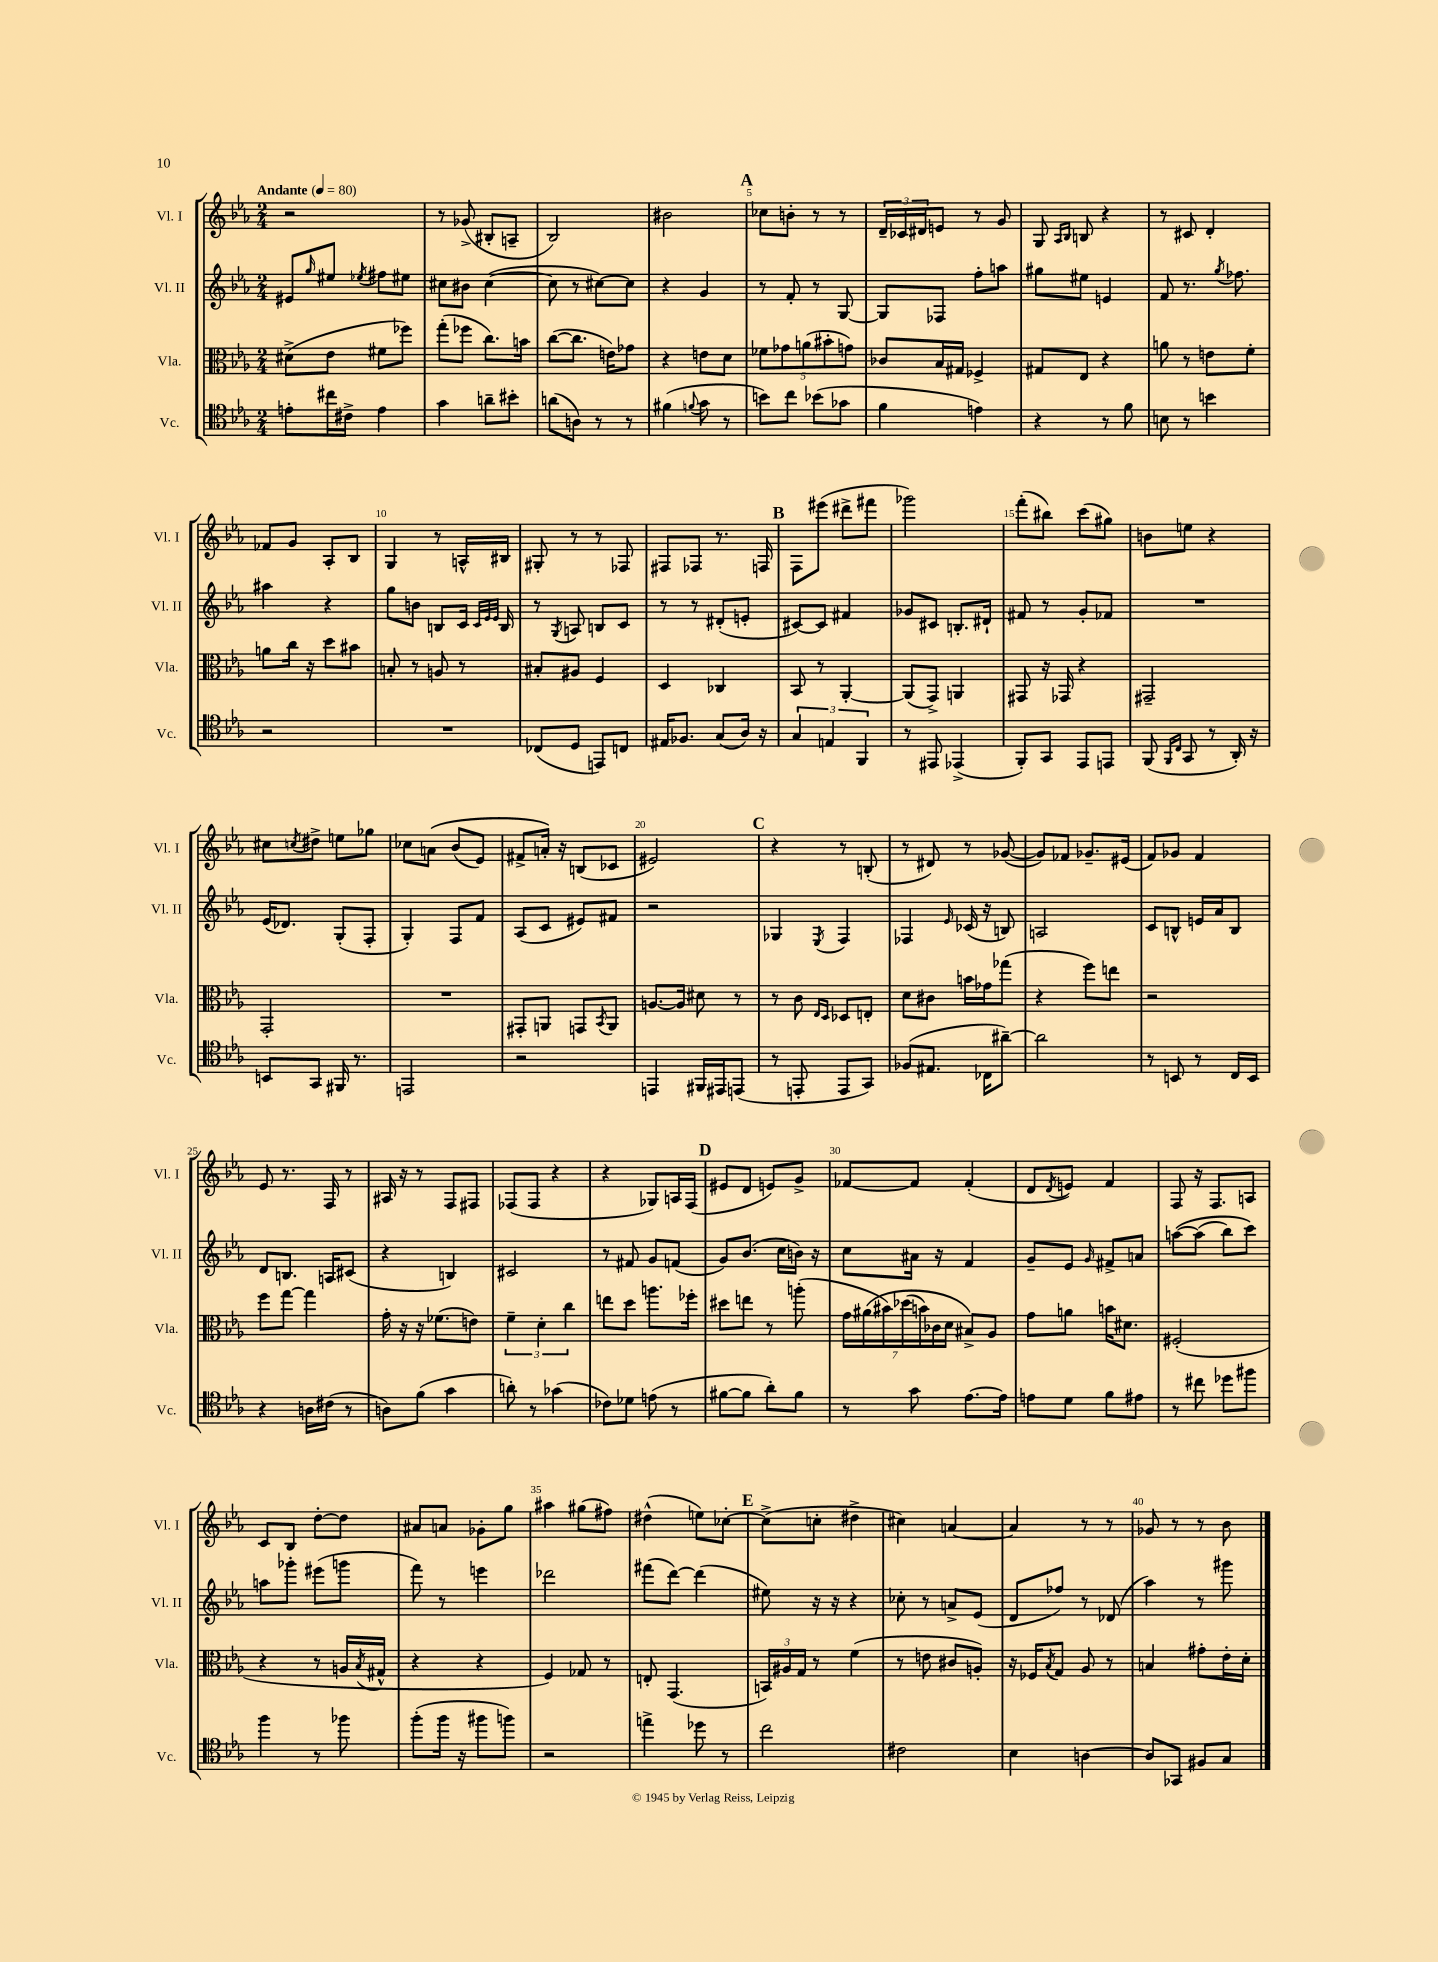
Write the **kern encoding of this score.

**kern	**kern	**kern	**kern
*staff4	*staff3	*staff2	*staff1
*clefC4	*clefC3	*clefG2	*clefG2
*k[b-e-a-]	*k[b-e-a-]	*k[b-e-a-]	*k[b-e-a-]
*M2/4	*M2/4	*M2/4	*M2/4
*MM80	*MM80	*MM80	*MM80
8e'	(8d#^	8e#	2r
.	.	16qqgg	.
16cc#	8e-	8ee#	.
16c#^	.	.	.
.	.	8qee-	.
4e	8f#	8ff#	.
.	8ff-)	8ee#	.
=	=	=	=
4g	(8gg'	8cc#	8r
.	8ff-	8b#	(8g-^
8a~	8.cc)	([4cc#	8B#'
8b#'	.	.	8A~
.	16b	.	.
=	=	=	=
(8a	([8cc	8cc#]	2B-)
8A)	8.cc]	8r	.
8r	.	[8cc#)	.
.	16e)	.	.
8r	8g-	8cc#]	.
=	=	=	=
(4f#	4r	4r	2b#
8qqf	.	.	.
8g	8e	4g	.
8r	8d	.	.
=	=	=	=
8b)	10f-	8r	8cc-
.	10g-	.	.
8cc	.	8f'	8b'
.	(10a	.	.
(8b-	.	8r	8r
.	10b#'	.	.
8g-	.	[8G	8r
.	10g)	.	.
=	=	=	=
4f	8c-	8G]	24d~
.	.	.	24c-
.	.	.	24d#
.	16B-	8F-	8e
.	16G#	.	.
4e)	4F-^	8ff'	8r
.	.	8aa	8g
=	=	=	=
4r	8G#	8gg#	8G
.	.	.	16qqA-
.	.	.	16qqB-
.	8E-	8ee#	8B
8r	4r	4e	4r
8f	.	.	.
=	=	=	=
8B	8a	8f	8r
8r	8r	8.r	8c#
4b	8e	.	4d'
.	.	8qgg	.
.	.	8.ff-	.
.	8f'	.	.
=	=	=	=
2r	8a	4aa#	8f-
.	16cc	.	8g
.	16r	.	.
.	8dd	4r	8A-'
.	8b#	.	8B-
=	=	=	=
2r	8B'	8gg	4G
.	8r	8b	.
.	8A	8B	8r
.	8r	16c	16A^^
.	.	32qqc	.
.	.	32qqe-	.
.	.	32qqe-	.
.	.	16B	16B#
=	=	=	=
(8C-	8B#'	8r	8G#'
.	.	8qG	.
8D	8A#	8A	8r
8EE)	4F	8B	8r
8C	.	8c	8F-
=	=	=	=
16E#	4D	8r	8F#
8.F-	.	.	.
.	.	8r	8F-
(8G	4C-	(8d#'	8.r
16A-)	.	8e'	.
16r	.	.	16F
=	=	=	=
6G	8BB-	[8c#)	8F
.	8r	8c#]	(8eee#
6E	.	.	.
.	[4AA-'	4f#	8ddd#^
6FF	.	.	.
.	.	.	8fff#
=	=	=	=
8r	(8AA-]	8g-	2ggg-)
8EE#	8GG^)	8c#	.
(4EE-^	4AA	8.B'	.
.	.	16d#`	.
=	=	=	=
8FF')	8GG#	8f#	(8fff'
8GG	16r	8r	8bb#)
.	16GG-	.	.
8EE-	4r	8g'	(8ccc
8EE	.	8f-	8gg#)
=	=	=	=
(8FF	2GG#~	2r	8b
16qqFF	.	.	.
16qqC	.	.	.
8GG	.	.	8ee
8r	.	.	4r
16AA-')	.	.	.
16r	.	.	.
=	=	=	=
8BB	2GG'	(16e-	8cc#
.	.	8.d-)	.
.	.	.	8qcc
8GG	.	.	8dd#^
16FF#	.	(8G'	8ee
8.r	.	.	.
.	.	8F'	8gg-
=	=	=	=
2EE	2r	4G')	8cc-
.	.	.	&(8a
.	.	8F	(8b-
.	.	8f	8e-)
=	=	=	=
2r	8GG#'	(8A-	8f#^
.	8AA	8c	16a'&)
.	.	.	16r
.	8GG	8e#)	(8B
.	8qBB-	.	.
.	8AA	8f#	8c-
=	=	=	=
4EE	[8.A	2r	2e#)
.	16A]	.	.
16FF#	8d#	.	.
16EE#	.	.	.
(8EE	8r	.	.
=	=	=	=
8r	8r	4G-	4r
8EE'	8c	.	.
.	16qqE-	.	.
.	16qqD	8qE-	.
8EE	8D-	4F	8r
8GG)	8E'	.	(8B'
=	=	=	=
(8F-	8d	4F-	8r
8.E#	8c#	.	8d#)
.	.	16qqe-	.
.	16b	(16c-	8r
16C-	16g-	16r	.
[8a#~)	(8gg-	8B)	([8g-
=	=	=	=
2a#]	4r	2A	8g-])
.	.	.	8f-
.	8ff)	.	8.g-~
.	8ee	.	.
.	.	.	(16e#
=	=	=	=
8r	2r	8c	8f)
8BB	.	8B^^	8g-
8r	.	16e	4f
.	.	16a-	.
16C	.	8B	.
16BB	.	.	.
=	=	=	=
4r	8ff	8d	8e-
.	[8gg	8.B	8.r
16A	4gg]	.	.
(16c#	.	16A	16F
8r	.	(8c#	8r
=	=	=	=
8A)	16g'	4r	16A#
.	16r	.	16r
(8f	16r	.	8r
.	(8.f-	.	.
4g	.	4B)	8F
.	8e)	.	8F#
=	=	=	=
8a')	6f~	2c#	(8F-
8r	.	.	8F-
.	6d'	.	.
(4g-	.	.	4r
.	6cc	.	.
=	=	=	=
8c-)	8ee	8r	4r
8d-	8dd	8f#	.
(8e	8.aa	8g	8G-)
8r	.	(8f	16A
.	16ff-'	.	(16F
=	=	=	=
[8f#	8dd#	8g)	8e#
8f#]	8ee	(8.b-	8d
8a-')	8r	.	8e)
.	.	16cc	.
8f#	(8aa'	16b)	8g^
.	.	16r	.
=	=	=	=
8r	28g	8cc	[8f-
.	&(28a#	.	.
.	28b#)	.	.
.	(28dd-	.	.
8g	.	16a#	8f-]
.	28b)	.	.
.	28c-	.	.
.	.	16r	.
.	28d	.	.
[8.e-	8B#^&)	4f	(4f-'
.	8A-	.	.
16e-]	.	.	.
=	=	=	=
8e	8g	8g~	8d
.	.	.	8qd
8d	8a	8e-	8e)
.	.	16qqg	.
8f	16b	8f#^	4f
.	8.d#	.	.
8e#	.	8a	.
=	=	=	=
8r	(2F#'	&([8aa	8F
8cc#	.	(8aa]	16r
.	.	.	8.F
8dd-	.	8bb-)	.
8ff#	.	8ccc&)	8A
=	=	=	=
4ff	4r	8aa	8c
.	.	8ggg-'	8B-
8r	8r	(8eee#	[8dd'
8ff-	16A	8ggg	8dd]
.	8qB-	.	.
.	16G#^^	.	.
=	=	=	=
(8ff'	4r	8fff)	8a#
16ff	.	8r	8a
16r	.	.	.
8ff#	4r	4eee	8g-'
8ff)	.	.	8gg
=	=	=	=
2r	4F)	2ddd-	4aa#
.	8G-	.	(8gg#
.	8r	.	8ff#)
=	=	=	=
4ee^	8E'	(8fff#	(4dd#^^
.	(4.GG	[8ddd)	.
8dd-	.	(4ddd]	8ee)
8r	.	.	[8cc-'
=	=	=	=
2cc	24BB)	8ee#)	(8cc-^]
.	24A#	.	.
.	24G	.	.
.	8r	16r	8cc'
.	.	16r	.
.	(4f	4r	4dd#^
=	=	=	=
2c#	8r	8cc-'	4cc#)
.	8e	8r	.
.	8c#	8a^	[4a
.	8A')	(8e-	.
=	=	=	=
4B-	16r	8d	4a]
.	16F-	.	.
.	8qB-	.	.
.	8G	8ff-)	.
[4A	8A-	8r	8r
.	8r	(8d-	8r
=	=	=	=
8A]	4B	4aa-)	8g-
8GG-	.	.	8r
8F#	8g#'	8r	8r
8G	16e-'	8ggg#	8b-
.	16d'	.	.
==	==	==	==
*-	*-	*-	*-
